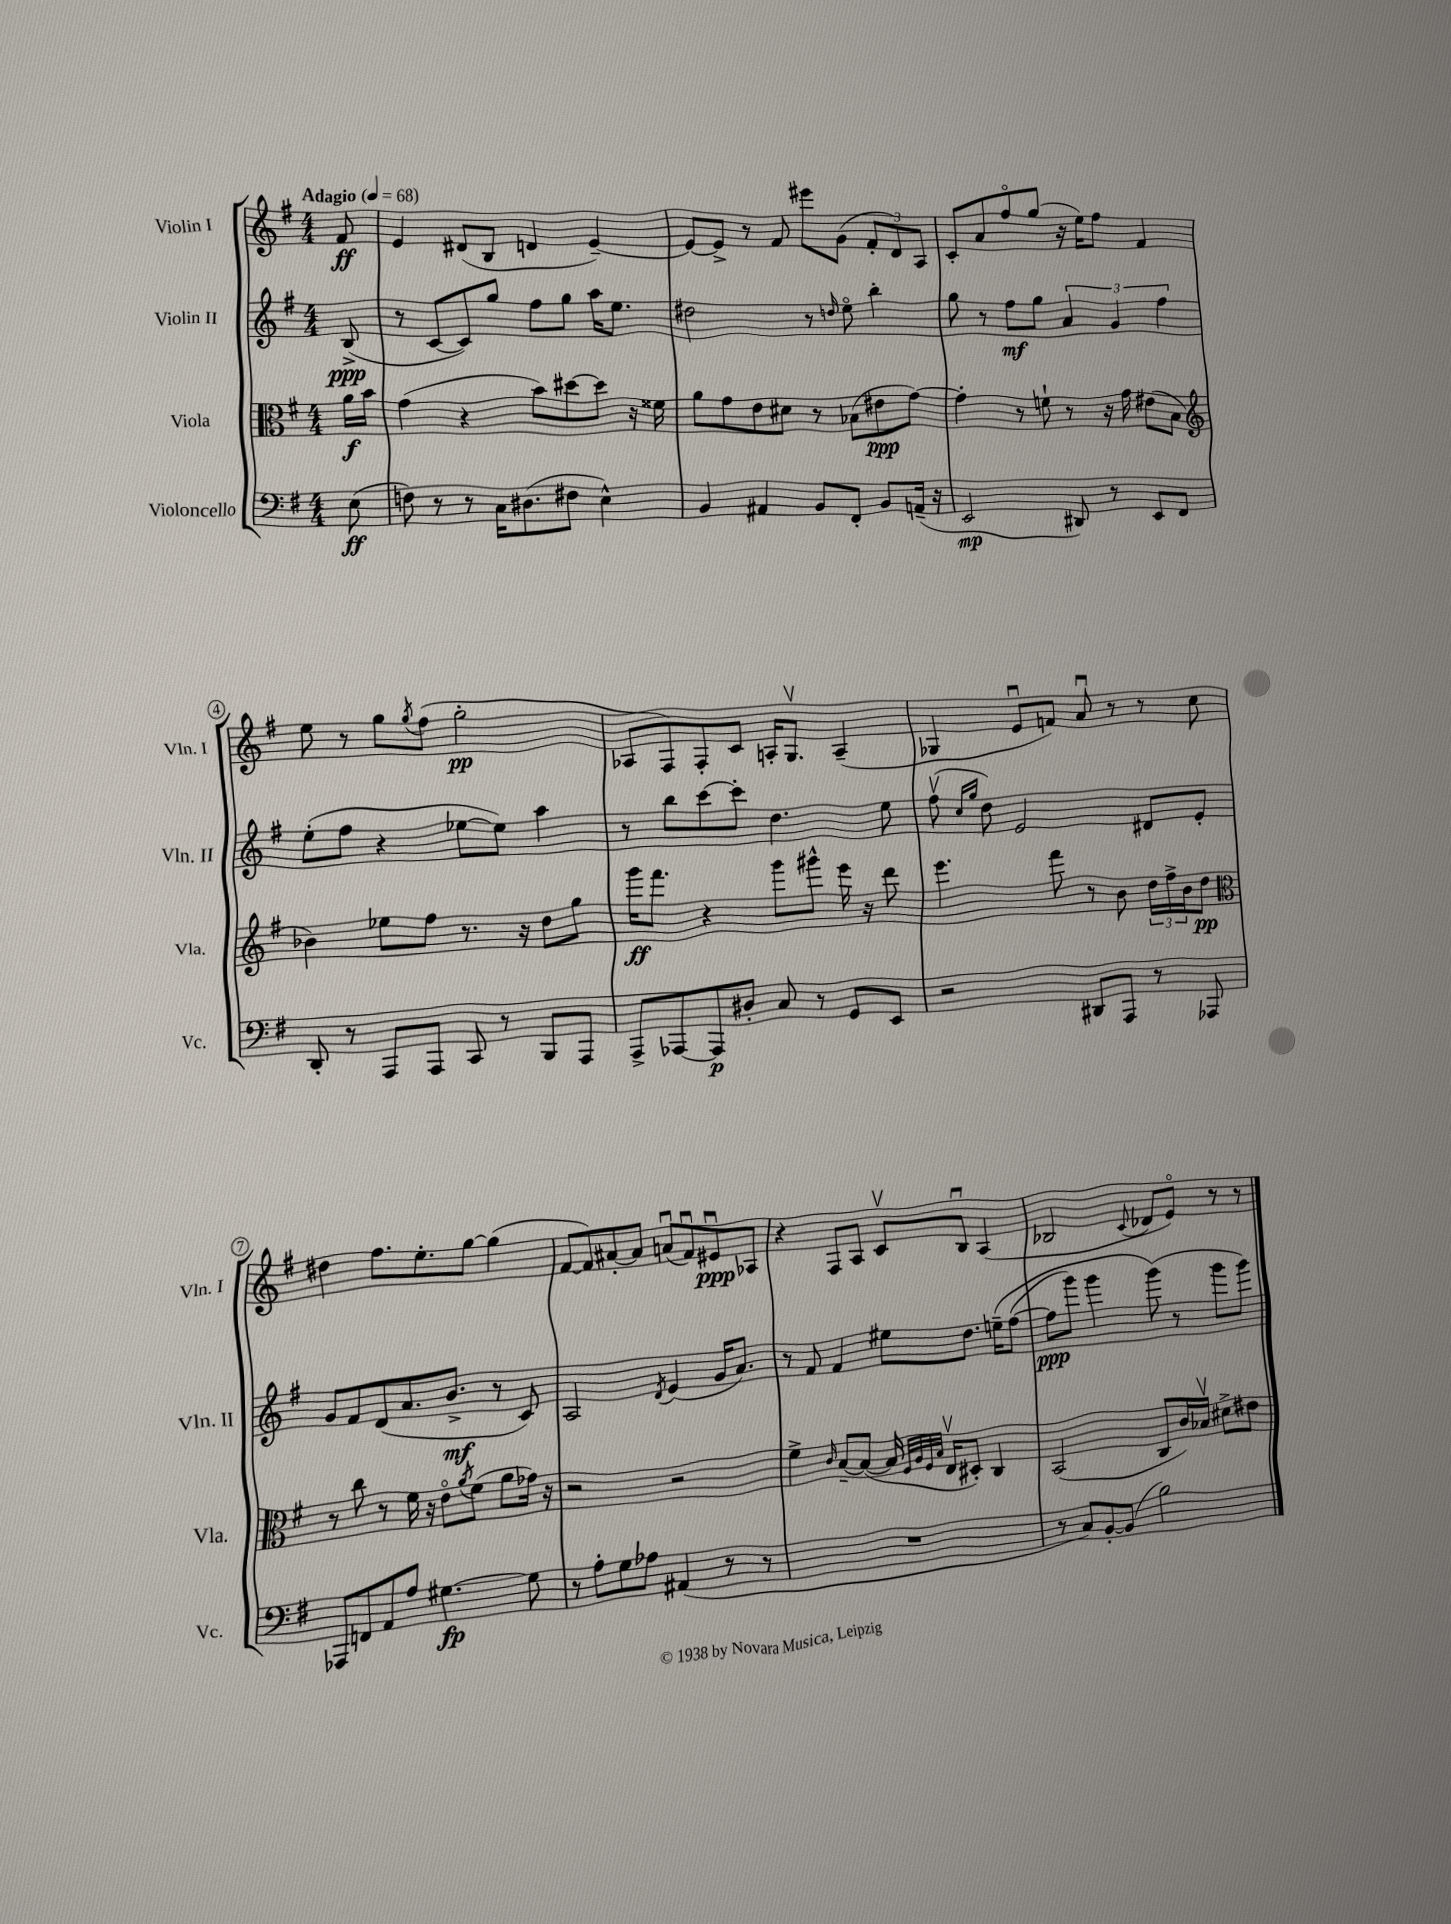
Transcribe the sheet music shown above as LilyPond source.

<<
\new StaffGroup <<
\new Staff = "s0" \with { instrumentName = "Violin I" shortInstrumentName = "Vln. I" } {
    \clef treble \key g \major \numericTimeSignature \time 4/4 \partial 8 \tempo "Adagio" 4 = 68
    fis'8\ff |
    e'4 dis'8( b8 d'4 e'4~--) |
    e'8~ e'8-> r8 fis'8 eis'''8 g'8( \tuplet 3/2 { fis'8-. d'8) a8 } |
    c'8-. a'8 fis''8\flageolet g''8( r16 e''16) fis''8 fis'4 |
    e''8 r8 g''8 \acciaccatura { g''8 } fis''8( g''2-.\pp |
    aes8 fis8) fis8-. c'8 a16-. g8.\upbow a4--( |
    ges4 e'8\downbow f'8) a'8\downbow r8 r8 c''8 |
    dis''4 fis''8. e''8.-. g''8~ g''4( |
    fis'8~ fis'8) ais'8~-. ais'8 a'8\downbow( fis'8\downbow) eis'8\downbow\ppp aes8 |
    r4 fis8 a8 c'8\upbow b8\downbow a4( |
    bes2 \appoggiatura { c'8 } des'8 e'8\flageolet) r8 r8 \bar "|." |
}
\new Staff = "s1" \with { instrumentName = "Violin II" shortInstrumentName = "Vln. II" } {
    \clef treble \key g \major \numericTimeSignature \time 4/4 \partial 8
    b8->\ppp( |
    r8 c'8~ c'8) g''8 fis''8 g''8 a''16 e''8. |
    dis''2 r8 \grace { d''16 } e''8\flageolet b''4-. |
    g''8 r8 fis''8\mf g''8 \tuplet 3/2 { a'4 g'4 fis''4 } |
    e''8-.( fis''8 r4 ees''8~ ees''8) a''4 |
    r8 b''8 c'''8~ c'''8-. d''4. e''8 |
    fis''8\upbow( \grace { c''16 g''16 } d''8) e'2 dis'8 e'8-. |
    g'8 fis'8 d'8( a'8. b'8.->\mf r8 c'8) |
    a2 \acciaccatura { d'8 } e'4( g'16 a'8.) |
    r8 fis'8 fis'4 eis''8 d''8. e''16--\( fis''8~( |
    fis''8\ppp g'''8) g'''4 g'''8(\) r8 g'''8 g'''8) \bar "|." |
}
\new Staff = "s2" \with { instrumentName = "Viola" shortInstrumentName = "Vla." } {
    \clef alto \key g \major \numericTimeSignature \time 4/4 \partial 8
    a'16\f b'16 |
    g'4( r4 b'8) dis''8~ dis''8 r16 fisis'16 |
    a'8 g'8 e'8 dis'8 r8 bes8( eis'8\ppp g'8~) |
    g'4-. r8 f'8-! r8 r16 g'16 eis'8( b8 |
    \clef treble bes'4) ees''8 fis''8 r8. r16 d''8 g''8 |
    g'''16\ff fis'''8. r4 g'''8 gis'''8-^ e'''16 r16 d'''8 |
    e'''4. fis'''8 r8 b'8 \tuplet 3/2 { d''16 fis''16-> b'16 } d''8\pp |
    \clef alto r8 c''8 r8 fis'16 r16 e'8\flageolet \acciaccatura { a'8 } fis'8( a'8 ges'16) r16 |
    r2 r2 |
    fis'4-> \grace { c'16 } b8~-- b8~( b16 \grace { fis32 a32 fis32 b32 } e16\upbow dis8-.) c4 |
    b,2( c8 c'16) bes16\upbow dis'8-> eis'8 \bar "|." |
}
\new Staff = "s3" \with { instrumentName = "Violoncello" shortInstrumentName = "Vc." } {
    \clef bass \key g \major \numericTimeSignature \time 4/4 \partial 8
    e8\ff( |
    f8) r8 r8 c16 dis8.( fis8 e4-^) |
    b,4 ais,4 b,8 fis,8-. b,8 a,16--( r16 |
    e,2\mp dis,8) r8 e,8 fis,8 |
    d,8-. r8 a,,8 a,,8 c,8 r8 b,,8 a,,8 |
    a,,8-> aes,,8~ aes,,8\p dis8-. c8 r8 g,8 e,8 |
    r2 dis,8 a,,8 r8 aes,,8 |
    aes,,8 f,8 a,8 a8 gis4.~\fp gis8 |
    r8 a8-. g8 aes8 ais,4( r8 r8 |
    R1 |
    r8 c8) b,8~-. b,8( b2) \bar "|." |
}
>>
>>
\layout { \context { \Score \override BarNumber.stencil = #(make-stencil-circler 0.1 0.3 ly:text-interface::print) } }
